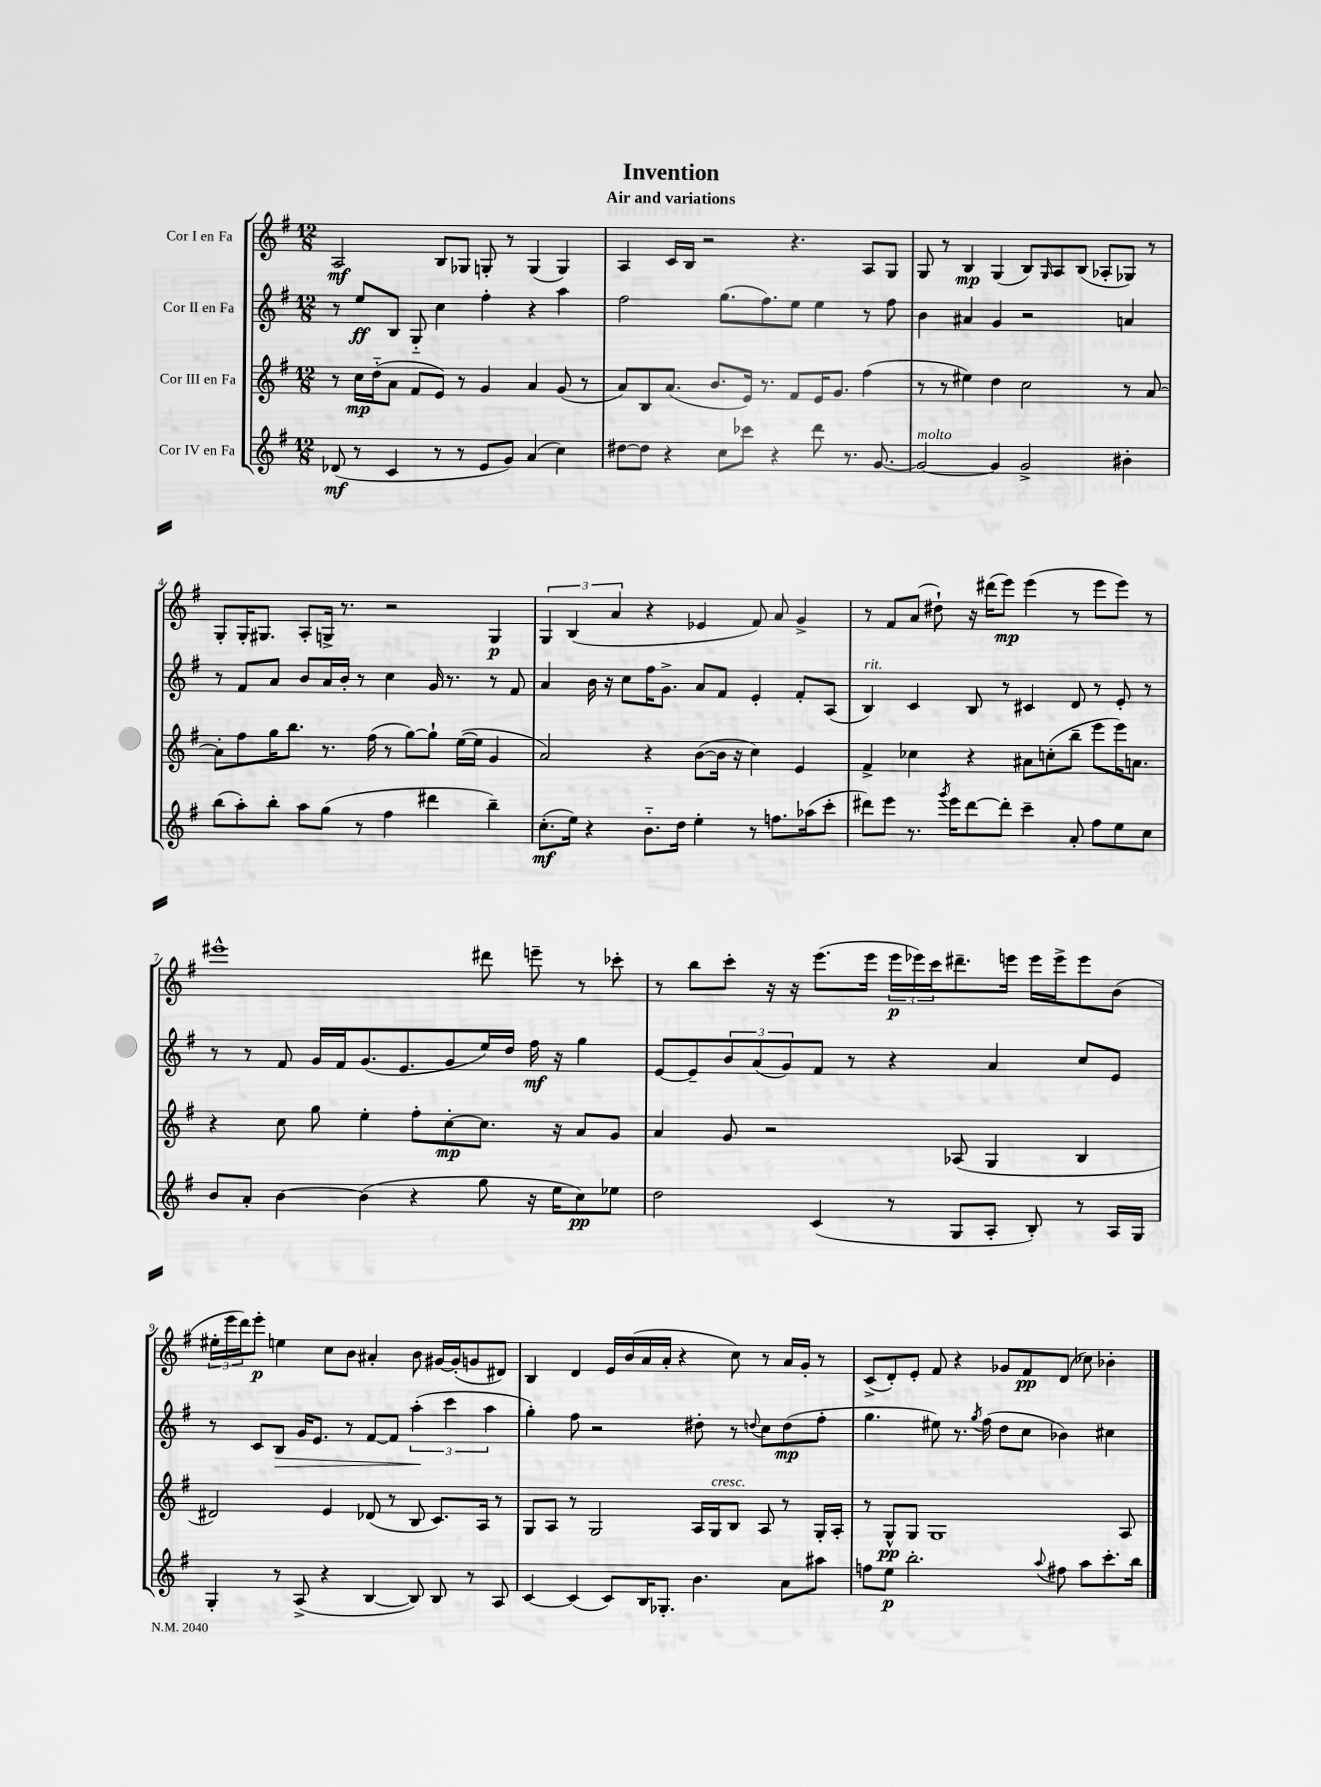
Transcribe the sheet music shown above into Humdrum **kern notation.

**kern	**kern	**kern	**kern
*staff4	*staff3	*staff2	*staff1
*clefG2	*clefG2	*clefG2	*clefG2
*k[f#]	*k[f#]	*k[f#]	*k[f#]
*M12/8	*M12/8	*M12/8	*M12/8
(8d-	8r	8r	2A
8r	16cc	8ee	.
.	(16dd'~	.	.
4c	8a	8B	.
.	8f#	8G'~	.
8r	8e)	4cc	8B
8r	8r	.	8G-
8e	4g	4ff#'	8G'
8g)	.	.	8r
(4a	4a	4r	(4G
4cc)	(8g	4aa	4G)
.	8r	.	.
=	=	=	=
[8dd#	8a)	2ff#	4A
8dd#]	8B	.	.
4r	(8.a	.	16c
.	.	.	16B
.	.	.	2r
.	8.b	.	.
8cc	.	(8.gg	.
8ccc-	16e)	.	.
.	8.r	8.ff#)	.
4r	.	.	.
.	8f#	8ee	4.r
8ddd	16e	4ee	.
.	8.g	.	.
8.r	.	.	.
.	(4ff#	8r	8A
[8.g	.	.	.
.	.	8ff#	8G
=	=	=	=
2g_	8r	4b	8G
.	8r	.	8r
.	4ee#)	4a#	4B
4g]	4dd	4g	(4G
2g^	2cc	2r	8B)
.	.	.	16qqG
.	.	.	8A
.	.	.	(8B
.	.	.	8A-'
4b#'	8r	4a	8G-)
.	[8a	.	8r
=	=	=	=
(8bb	8a']	8r	8G'
8aa')	8ff#	8f#	16G'
.	.	.	8.G#
8bb'	16gg	8a	.
.	8.bb	.	.
8aa	.	8b	8A'
(8gg	8.r	16a	16G^
.	.	16b'	8.r
8r	.	8r	.
.	(16ff#	.	.
4ff#	8r	4cc	2r
.	[8gg)	.	.
4ddd#	8gg`]	16g	.
.	.	8.r	.
.	([16ee	.	.
.	16ee]	.	.
4bb~)	4g	8r	4G
.	.	8f#	.
=	=	=	=
(8.cc'	2a)	4a	6G
.	.	.	(6B
16ee)	.	.	.
4r	.	16b	.
.	.	16r	.
.	.	.	6a
.	.	8cc	.
8.b'~	4r	16ff#	4r
.	.	8.g^	.
16dd	.	.	.
4ee'	([8b	8a	4e-
.	16b]	8f#	.
.	16r	.	.
8r	4cc)	4e'	8f#)
8.ff	.	.	8a
.	4e	8f#'	4g^
(16aa-	.	.	.
8ccc'	.	(8A	.
=	=	=	=
8ddd#)	4f#^	4B)	8r
8eee	.	.	8f#
8.r	4cc-	4c	(8a
.	.	.	8dd#`)
8qggg	.	.	.
16eee	.	.	.
[8ddd#	4r	8B	16r
.	.	.	(16ddd#
8ddd#']	.	8r	8eee)
4ccc~	8a#	4c#	(4eee
.	(8cc'	.	.
8a'	8bb~	8d	8r
8ff#	8eee	8r	8eee
8ee	16eee)	8e'	8eee)
.	8.a	.	.
8cc	.	8r	8r
=	=	=	=
8b	4r	8r	1eee#^^
8a'	.	8r	.
[4b	8cc	8f#	.
.	8gg	16g	.
.	.	16f#	.
(4b]	4ee'	(8.g	.
.	.	8.e	.
4r	8ff#'	.	.
.	[8cc'	8g	.
8gg	8.cc]	16ee)	8ddd#
.	.	16dd	.
16r	.	16ff#	8eee~
16ee	16r	16r	.
8cc)	8a	4gg	8r
8ee-	8g	.	8ccc-'
=	=	=	=
2dd	4a	[8e	8r
.	.	8e~]	8bb
.	8g	12b	8ccc'
.	.	(12a	.
.	2r	.	16r
.	.	12g)	.
.	.	.	16r
(4c	.	8f#	(8.eee
.	.	8r	.
.	.	.	16eee
8r	.	4r	24eee
.	.	.	24eee-)
.	.	.	24ccc
8G	(8A-	.	8.ddd#~
8A'	4G	4a	.
.	.	.	16eee
8B')	.	.	16eee
.	.	.	16eee^
8r	4B	8cc	8eee
16A	.	8e	(8b
16G	.	.	.
=	=	=	=
4G'	2d#)	8r	24ee#'
.	.	.	24eee
.	.	.	24ddd)
.	.	8c	8eee'
8r	.	8B	4ee
(8A^	.	16g	.
.	.	8.e	.
4r	4e	.	8cc
.	.	8r	8b
[4B	(8d-	[8f#	4a#'
.	8r	8f#]	.
8B])	8B	(6aa'	8b
8B	8.c)	.	[16g#
.	.	6ccc	.
.	.	.	(16g#']
8r	.	.	8g
.	16A	.	.
.	.	6aa	.
8A	8r	.	8d#)
=	=	=	=
[4c	8G	4gg')	4B
.	8A	.	.
(4c]	8r	8ff#	4d
.	2G	2r	.
8c)	.	.	16e
.	.	.	(16b
16B	.	.	16a
8.G-'	.	.	16a'
.	.	.	4r
4.b	16A	8dd#'	.
.	16G	.	.
.	8B	8r	8cc)
.	.	8qqdd	.
.	8A	8cc	8r
8a	8r	(8dd	16a
.	.	.	16g'
8aa#	16G'	8ff#'	8r
.	16A'	.	.
=	=	=	=
8ff	8r	4.gg	(8c^
8ee	8G^^	.	8d')
2.bb'	8G	.	8e'
.	1G	8ee#)	8f#
.	.	8.r	4r
.	.	8qgg	.
.	.	(16ff#	.
.	.	8dd	8g-
.	.	8cc	8f#
8qqaa	.	.	.
8ff#	.	4b-)	(8d
8aa	.	.	8cc-)
8.ccc'	.	4cc#	4b-'
.	8A	.	.
16bb	.	.	.
==	==	==	==
*-	*-	*-	*-
